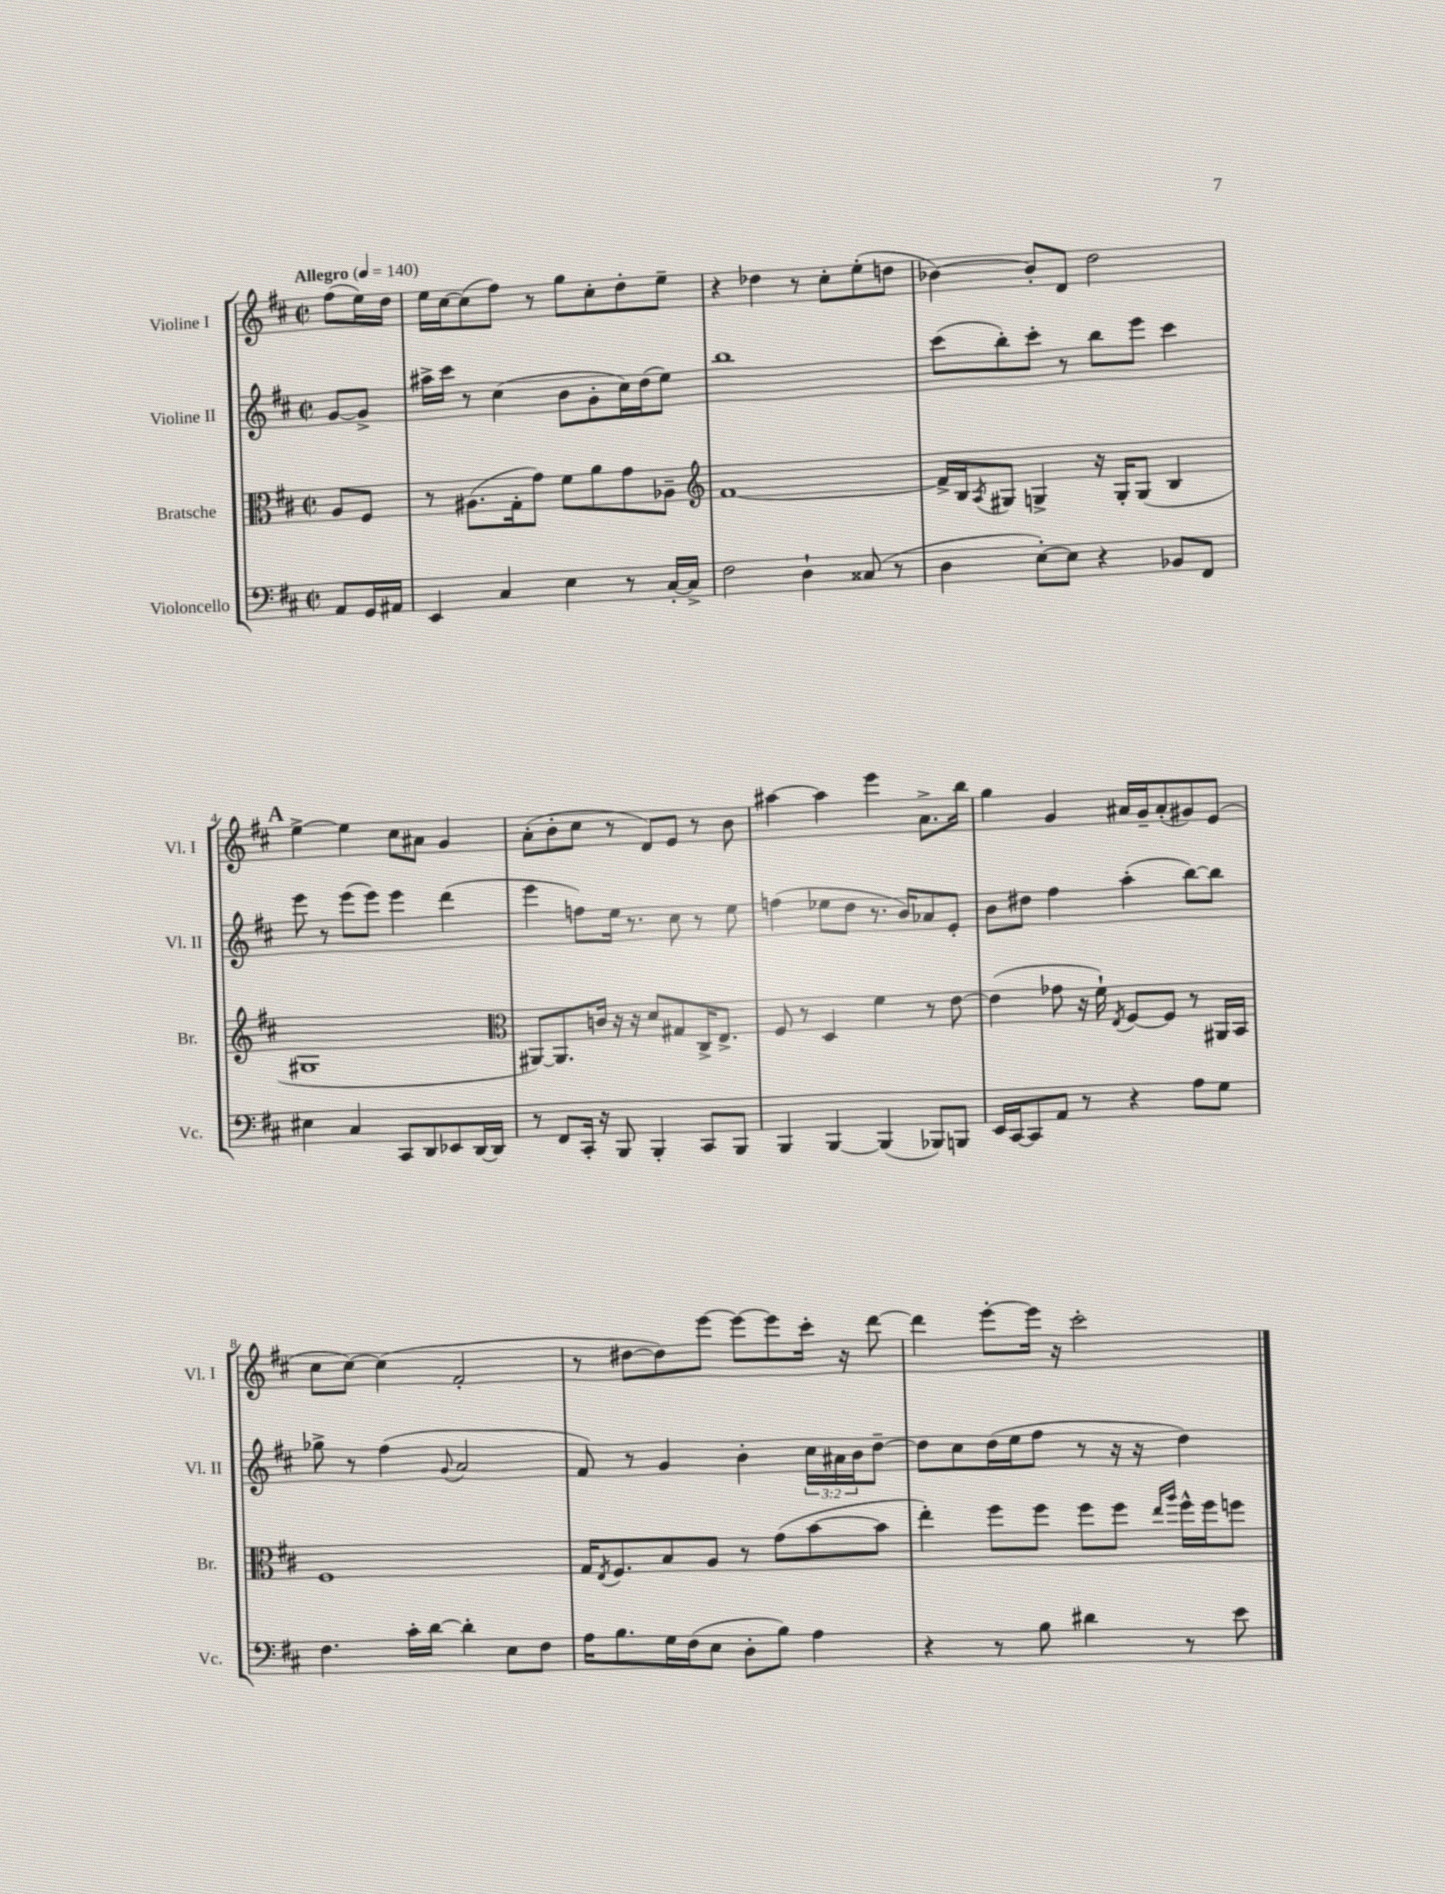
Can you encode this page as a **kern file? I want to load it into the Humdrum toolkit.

**kern	**kern	**kern	**kern
*part4	*part3	*part2	*part1
*staff4	*staff3	*staff2	*staff1
*I"Violoncello	*I"Bratsche	*I"Violine II	*I"Violine I
*I'Vc.	*I'Br.	*I'Vl. II	*I'Vl. I
*clefF4	*clefC3	*clefG2	*clefG2
*k[f#c#]	*k[f#c#]	*k[f#c#]	*k[f#c#]
*M2/2	*M2/2	*M2/2	*M2/2
*met(c|)	*met(c|)	*met(c|)	*met(c|)
*MM140	*MM140	*MM140	*MM140
=	=	=	=
!	!	!	!LO:TX:a:B:t=Allegro
8AA/L	8A/L	[8g/L	(8ff#\L
16GG/L	8F#/J	8g^/J]	16ee\L)
16AA#X/JJ	.	.	16dd\JJ
=1	=1	=1	=1
4EE/	8r	16aa#X^\LL	16ee\LL
.	.	16ccc#\JJ	[16cc#\J
.	(8.A#X\L	8r	(8cc#\]
4C#/	.	(4cc#\	8ff#\J)
.	16G'\k	.	.
.	8g\J)	.	8r
4E\	8f#\L	8b\L	8gg\L
.	8a\	8g'\	8cc#'\
8r	8g\	16cc#\L)	8dd'\
.	.	(16dd\J	.
[16C#'/LL	8A-X~\J	8ee\J)	8ee~\J
16C#^/JJ]	.	.	.
=2	=2	=2	=2
*	*clefG2	*	*
2F#\	[1f#	1bb	4r
.	.	.	4dd-X\
4D`\	.	.	8r
.	.	.	8cc#'\L
(8C##X/	.	.	(8ee'\
8r	.	.	8ddn\J
=3	=3	=3	=3
4D\	16f#^/LL]	(8ccc#\L	[4b-X\)
.	16B/J	.	.
.	8qA/	.	.
.	8G#X/J	8bb'\)	.
[8E'\L)	4Gn^/	8ccc#'\J	8b-'/L]
8E\J]	.	8r	8d/J
4r	16r	8bb\L	2dd\
.	16G'/KL	.	.
.	(8G/J	8eee\J	.
8BB-X/L	4B/	4ccc#\	.
8FF#/J	.	.	.
!!LO:LB:g=z
!!LO:REH:place=s1:t=A
=4	=4	=4	=4
4E#X\	1G#X	8eee\	[4ee^\
.	.	8r	.
4C#/	.	(8eee\L	4ee\]
.	.	8eee\J)	.
8CC#/L	.	4eee\	8cc#\L
8DD/	.	.	8a#X\J
8EE-X/	.	(4ddd\	4g/
[16DD/L	.	.	.
16DD/JJ]	.	.	.
=5	=5	=5	=5
*	*clefC3	*	*
8r	[8AA#X/L)	4eee\	(8a'\L
8FF#/L	8.AA#/]	.	8b'\
16CC#'/Jk	.	8ffn\L)	8cc#\J
16r	16cn/Jk	.	.
8BBB/	16r	16ee\Jk	8r
.	16r	8.r	.
4BBB'/	8d/L	.	8d/L)
.	8G#X/	8cc#\	8e/J
8CC#/L	16C#^/K	8r	8r
.	8.E^/J	.	.
8BBB/J	.	8ee\	8b\
=6	=6	=6	=6
4BBB/	8F#/	(4ffn\	[4aa#X\
.	8r	.	.
[4BBB/	4D/	8ee-X\L	4aa#\]
.	.	8dd\J	.
(4BBB/]	4f#\	8.r	4eee\
.	.	16b/KL)	.
8BBB-X/L)	8r	8a-X/	8.a^\L
8BBBn/J	[8e\	8e'/J	.
.	.	.	16bb\Jk
=7	=7	=7	=7
16EE/LL	(4e\]	8b\L	4gg\
[16CC#/J	.	.	.
8CC#/]	.	8dd#X\J	.
8AA/J	8g-X\	4ff#\	4g/
8r	16r	.	.
.	16f#`\)	.	.
.	8qE/	.	.
4r	[8F#/L	(4aa'\	16a#X/LL
.	.	.	16g~/J
.	8F#/J]	.	(8a#'/
8A\L	8r	[8bb\L)	8g#X/)
8G\J	16AA#X/LL	8bb\J]	(8e/J
.	16BB/JJ	.	.
!!LO:LB:g=z
=8	=8	=8	=8
4.F#\	1F#	8gg-X^\	8cc#\L
.	.	8r	[8cc#\J)
.	.	(4ff#\	(4cc#\]
16c#'\LL	.	.	.
[16d\JJ	.	.	.
.	.	8qqg/	.
4d'\]	.	2a/	2f#'/
8E\L	.	.	.
8F#\J	.	.	.
=9	=9	=9	=9
16A\KL	16G/KL	8f#/)	8r
.	8qE/	.	.
8.B\	8.F#/	.	.
.	.	8r	[8dd#X\L
16G\L	8B/	4g/	8dd#\])
(16F#\J	.	.	.
8E\J	8A/J	.	[8eee\J
8D'\L	8r	4b'\	8eee\L_
8B\J)	(8g\L	.	8eee\]
4A\	[8b\	24cc#\LL	16ccc#'\Jk
.	.	24a#X\	.
.	.	.	16r
.	.	24b\J	.
.	8b\J]	[8dd~\J	[8ddd\
=10	=10	=10	=10
4r	4ee'\)	8dd\L]	4ddd\]
.	.	8cc#\	.
8r	8ff#\L	(16dd\L	[8eee'\L
.	.	16ee\J	.
8B\	8ff#\J	8ff#\J	16eee\Jk]
.	.	.	16r
4d#X\	8ff#\L	8r	2ccc#'\
.	8ff#\J	16r	.
.	.	16r	.
.	16qqee/LL	.	.
.	16qqaa/JJ	.	.
8r	16ff#^^\LL	4dd\)	.
.	16ff#\J	.	.
8e\	8ffn\J	.	.
==	==	==	==
*-	*-	*-	*-
